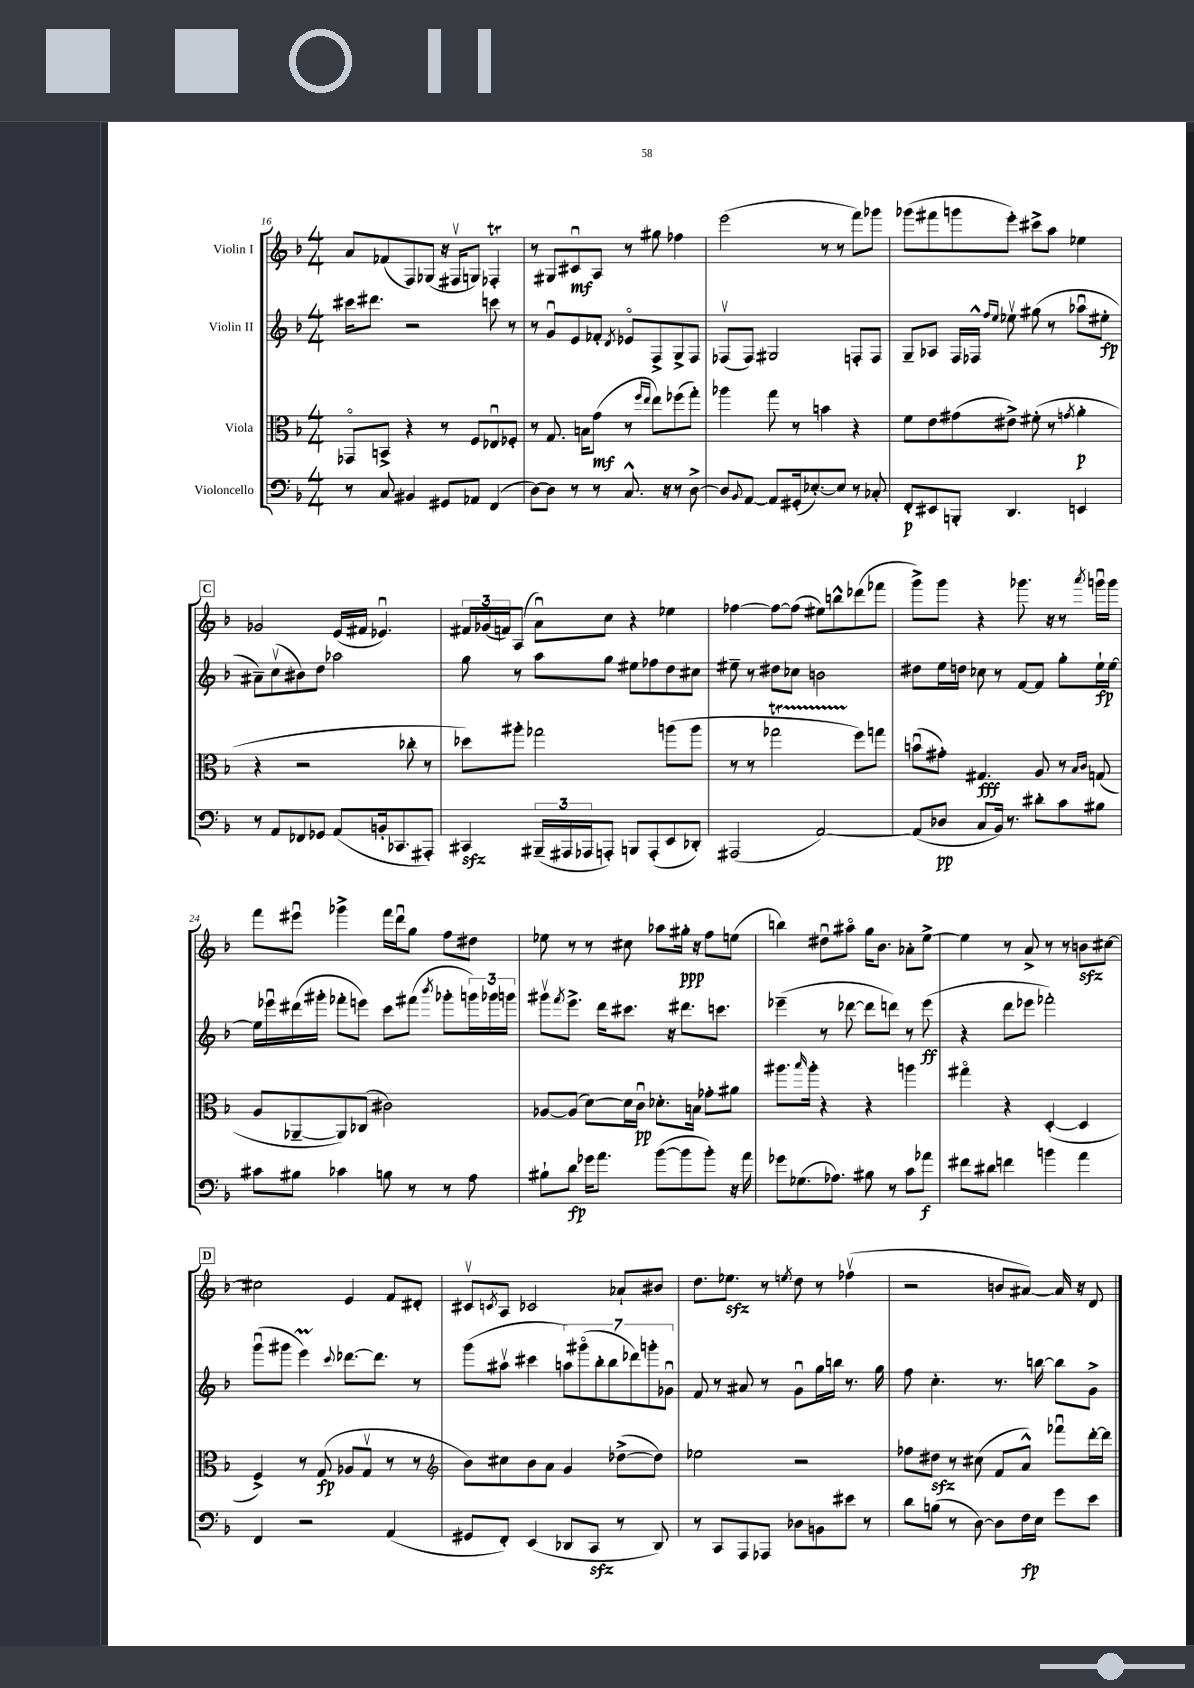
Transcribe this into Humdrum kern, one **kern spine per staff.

**kern	**kern	**kern	**kern
*staff4	*staff3	*staff2	*staff1
*clefF4	*clefC3	*clefG2	*clefG2
*k[b-]	*k[b-]	*k[b-]	*k[b-]
*M4/4	*M4/4	*M4/4	*M4/4
8r	8GG-o	16ccc#	8a
.	.	8.ddd#	.
8C	8BB^	.	(8f-
4BB#	4r	2r	8F)
.	.	.	(8G-
8GG#	8r	.	16r
.	.	.	16F#v
8AA-	8F	.	8G)
(4FF	8E-u	8ccc	4F-'
.	8F-'	8r	.
=	=	=	=
[8D)	8r	8r	8r
8D]	8.G	8gu	8G#
8r	.	8e	8c#u
.	16B	.	.
8r	(8g	8f-'	8A
.	.	8qd	.
8.C^^	8r	8e-o	8r
.	16qqff	.	.
.	16qqee	.	.
.	8ee)	8F^	8gg#
16r	.	.	.
8r	(8ff-	8G^	4ff-
[8D^	8gg')	8F	.
=	=	=	=
8D]	4aa-	(8F-v	(2eee
8qqBB-	.	.	.
[8AA	.	8F-)	.
8AA]	8gg	2G#	.
(16GG#'	8r	.	.
[8.E-')	.	.	.
.	4b	.	8r
8E-]	.	.	8r
8r	4r	8F'	8fff)
8C-'	.	8F	8ggg-
=	=	=	=
8FF'	8f	8G~	(8ggg-
8EE#	8e	8A-	8fff#
8BBB'	(8g#	16F	8ggg
.	.	16F-^^	.
.	.	16qqff	.
.	.	16qqee	.
4.DD	8e#^)	8ee-v	8eee')
.	(8f#'	(8gg#	8ccc#^
.	8r	8r	8aa
.	8qg	.	.
4EE	4a'	8aa-u	4ee-
.	.	8ee#'	.
=	=	=	=
8r	4r	8a#~)	2g-
8AA	.	(8ccv	.
8FF-	2r	8b#)	.
8GG-	.	8dd	.
(8AA	.	2aa-	(16e
.	.	.	16f#
16BB'	.	.	4.e-u)
8.CC-	.	.	.
.	8cc-'	.	.
8AAA#')	8r	.	.
=	=	=	=
4CC#	8dd-)	8gg	24f#
.	.	.	(24g-
.	.	.	24f)
.	8aa#'	8r	(8A
(24BBB#~	2gg-	8aa	8au)
24AAA#	.	.	.
24AAA-	.	.	.
8AAA')	.	8gg	8cc
8BBB	.	8ee#	4r
(8AAA'	.	8ff-	.
8EE	(8aa	8dd	4ee-
8DD-')	8aa	8cc#	.
=	=	=	=
(2AAA#	8r	8ee#~	[4ff-
.	8r	8r	.
.	2gg-	8dd#	8ff-_
.	.	8cc-	(8ff-]
[2AA)	.	2b	8ee#)
.	.	.	8bb^^
.	8ff)	.	(8ddd-
.	8gg	.	8fff-
=	=	=	=
(8AA]	(8bu	8dd#	8ggg^)
8D-	8g#')	16ee	8ggg
.	.	16dd	.
8C	4.G#	8cc-	4r
16BB-)	.	8r	.
8.r	.	.	.
.	.	[8f	8.ggg-
8d#'	8A	8f]	.
.	.	.	16r
8c	8r	8gg'	8r
.	16qqB-	.	.
.	16qqc	.	8qaaa
8B#	(8G	16ee`	16gggu
.	.	[16ee	16ggg
=	=	=	=
8c#	8A	16ee]	8fff
.	.	16eee-u	.
8B#	[8AA-~	(16ddd#	8eee#u
.	.	16ggg#'	.
4c-	8AA-])	8fff-'	4ggg-^
.	(8C-	8eee)	.
8B	2c#)	8ccc	16fff
.	.	.	16dddu
8r	.	(8fff#	8gg
.	.	8qbbb-	.
8r	.	8ggg-'	8ff
8A	.	24ggg)	8dd#
.	.	24ggg-	.
.	.	24ggg	.
=	=	=	=
8B#`	[8A-	8ggg#v	8ee-
.	.	8qfff	.
8d	(8A-]	8.eee^	8r
16g-	[8d)	.	8r
8.a	.	16ddd	.
.	16d]	8.ccc#	8cc#
.	16cu	.	.
([8b-	8.d-'	.	8aa-
.	.	16r	.
8b-]	.	8.ddd#	16gg#'
.	16B	.	16r
8b-')	8g-'	.	8ff
.	.	8.ccc	.
16r	8a#	.	(8ee
16a	.	.	.
=	=	=	=
8g-	8.aa#	(4eee-~	4bb)
(8.G-	.	.	.
.	16qqbb-	.	.
.	16aa#'	.	.
.	4r	8r	8dd#u
8.A-)	.	.	.
.	.	[8ddd-	8aa#o
8B#	4r	8ddd-]	16gg
.	.	.	8.b-
8r	.	8ddd)	.
8c	4aa	8r	8a-'
8a-	.	(8eee-	[8ee^
=	=	=	=
8f#	4gg#o	4r	4ee]
8d#	.	.	.
4f	4r	8ddd	8r
.	.	8eee-	8a^
4b	([4D'	2fff-')	8r
.	.	.	8r
4a	4D]	.	8b
.	.	.	[8cc#
=	=	=	=
4FF	4F^)	(8gggu	2cc#]
.	.	8ggg#	.
2r	8r	4eee)	.
.	(8G	.	.
.	.	8qqccc	.
.	8A-	[8.ddd-	4e
.	8Gv	.	.
.	.	8.ddd-]	.
(4AA	8r	.	8f
.	8r	8r	8d#'
=	=	=	=
*	*clefG2	*	*
8GG#	8b-)	(8ggg	8c#v
.	.	.	8qc
8FF')	8cc#	8aa#v	8A
(4EE	8b-	4ccc#	2c-
.	8a	.	.
8DD-	4g	14aa)	.
.	.	(14ggg#o	.
8CC	.	.	.
.	.	14bb-'	.
.	.	14bb-	.
8r	([8dd-^	.	8a-`
.	.	14ddd-)	.
.	.	14ggg'	.
8DD-)	8dd-])	.	8b#
.	.	14g-u	.
=	=	=	=
8r	2ee-	8f	8.dd
8CC	.	8r	.
.	.	.	8.ee-
8AAA	.	8a#	.
8AAA-	.	8r	8r
.	.	.	8qee
8D-	2r	8gu	8dd
8BB	.	16gg	8r
.	.	16bb	.
8e#	.	8.r	(4ff-v
8r	.	.	.
.	.	16gg	.
=	=	=	=
8d	8ff-	8ff	2r
(8B	8dd#	4.cc'	.
8r	8r	.	.
[8D)	(8cc#	.	.
8D]	8f	8.r	8b
16F	8a^^)	.	[8a#)
16E	.	[16bb	.
8g	8fff-u	8bb]	16a#]
.	.	.	16r
8e	[16ddd'	8g^	8d
.	16ddd]	.	.
==	==	==	==
*-	*-	*-	*-
